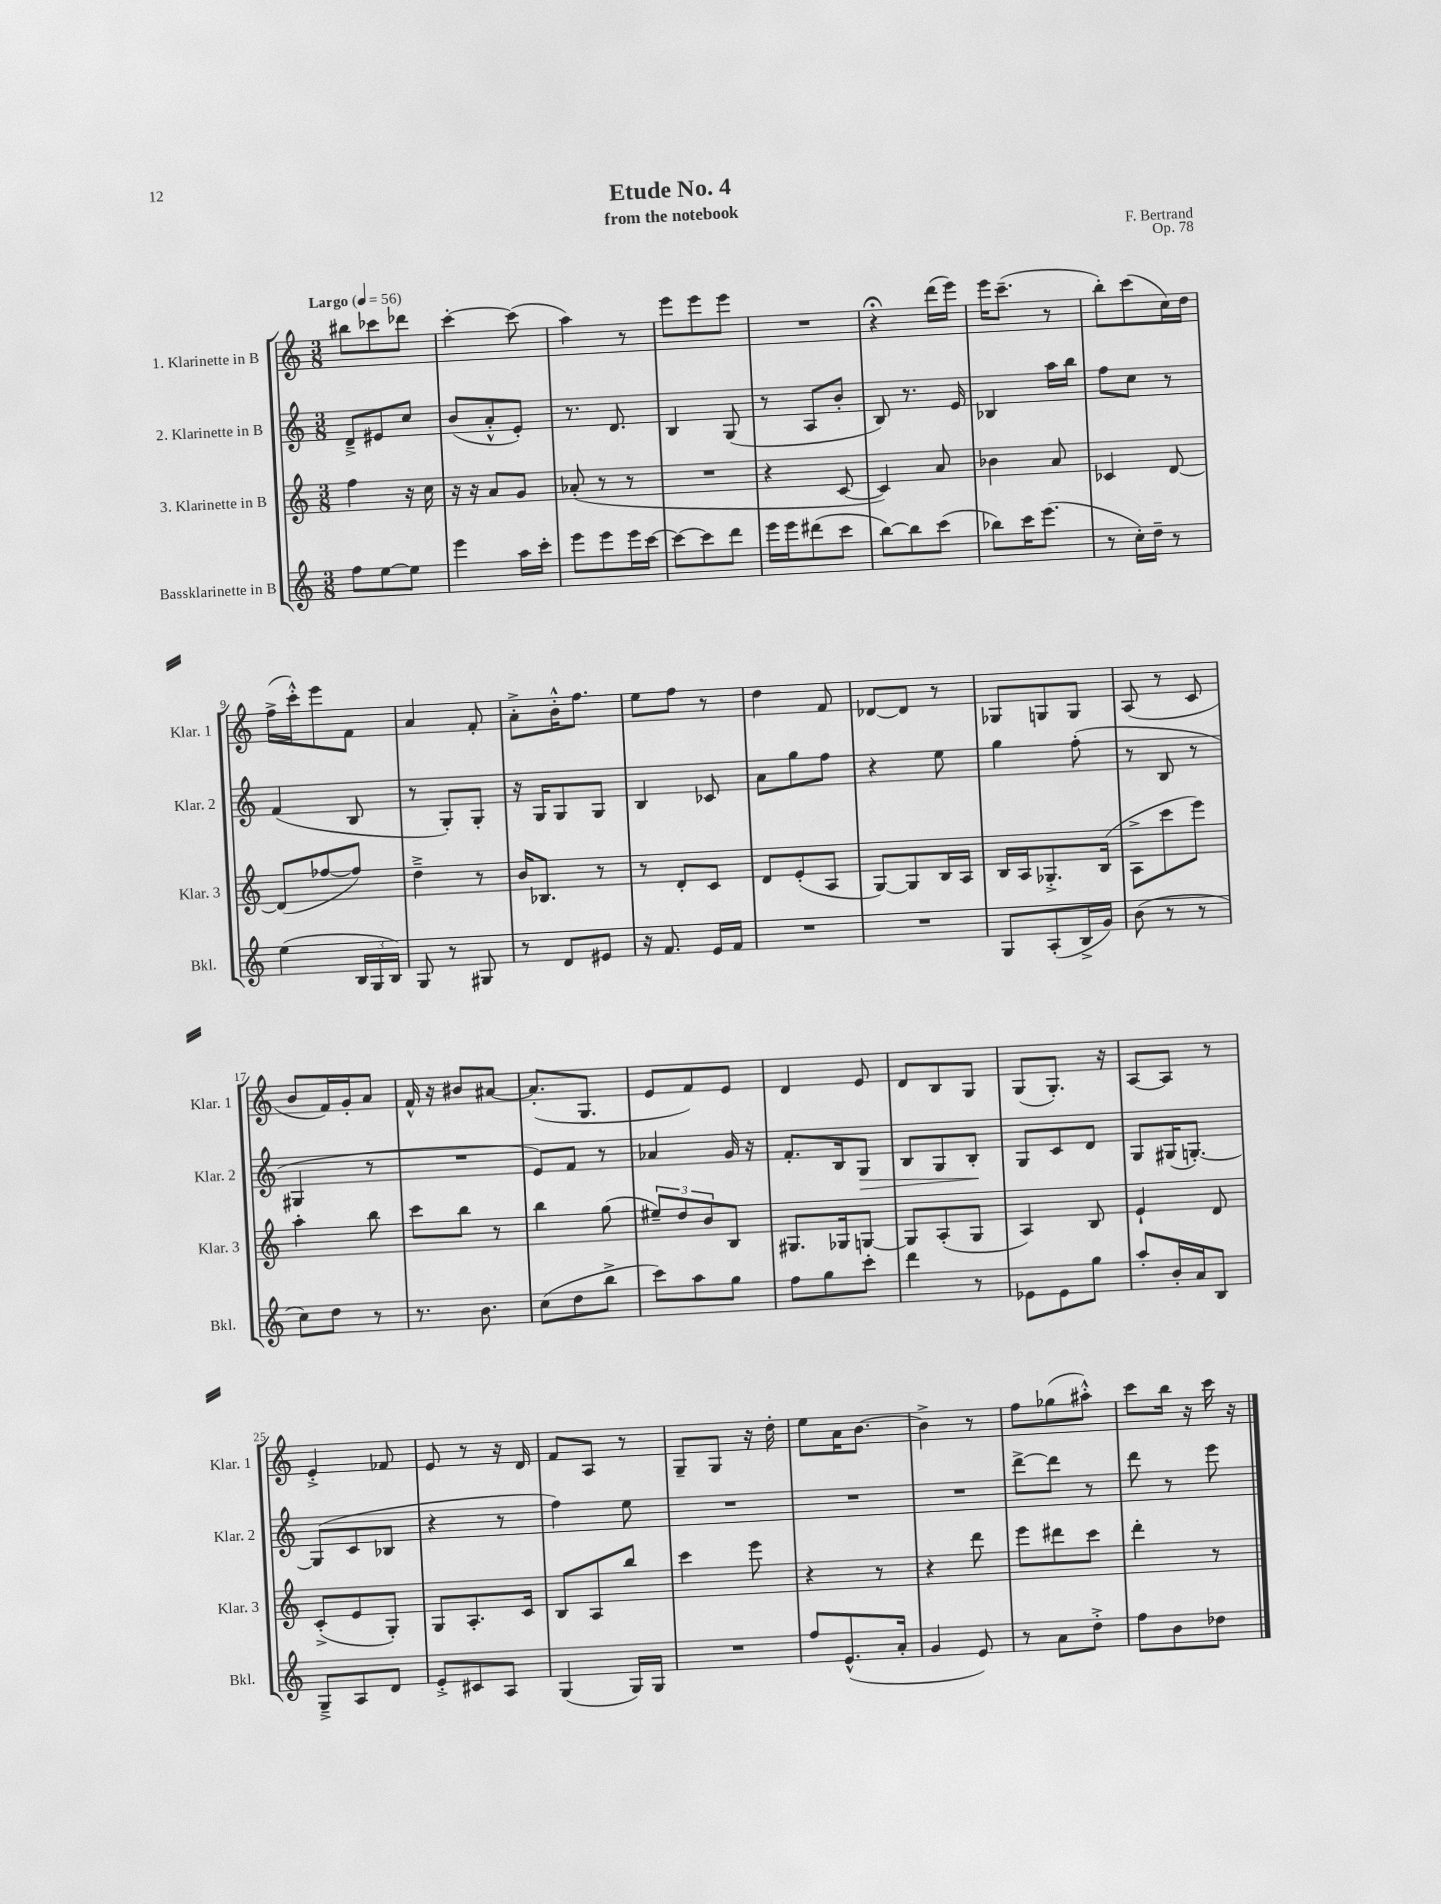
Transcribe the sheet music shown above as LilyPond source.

\header { title = "Etude No. 4" composer = "F. Bertrand" subtitle = "from the notebook" opus = "Op. 78" }
<<
\new StaffGroup <<
\new Staff = "s0" \with { instrumentName = "1. Klarinette in B" shortInstrumentName = "Klar. 1" } {
    \clef treble \key c \major \numericTimeSignature \time 3/8 \tempo "Largo" 4 = 56
    bis''8 ces'''8 des'''8 |
    c'''4~-. c'''8( |
    a''4) r8 |
    e'''8 e'''8 e'''8 |
    R4. |
    r4\fermata d'''16( e'''16) |
    e'''16 c'''8.--( r8 |
    b''8-.) c'''8( c''16) d''16 |
    f''16->( c'''16-.-^) e'''8 f'8 |
    a'4 f'8-. |
    a'8-.-> b'16-.-^ f''8. |
    e''8 f''8 r8 |
    d''4 f'8 |
    des'8~ des'8 r8 |
    ges8 g8 g8 |
    a8( r8 c'8 |
    b'8 f'16) g'16-. a'8 |
    f'16-^ r16 bis'8 ais'8~ |
    ais'8.-.( g8. |
    e'8 f'8) e'8 |
    d'4 e'8 |
    d'8 b8 g8 |
    g8( g8.-.) r16 |
    a8~ a8 r8 |
    e'4-.-> fes'8 |
    e'8 r8 r16 d'16 |
    f'8 a8 r8 |
    g8-- g8 r16 d''16-. |
    e''8 a'16 b'8.~ |
    b'4-> r8 |
    f''8 ges''8( ais''8-.-^) |
    c'''8 b''16 r16 c'''16 r16 \bar "|." |
}
\new Staff = "s1" \with { instrumentName = "2. Klarinette in B" shortInstrumentName = "Klar. 2" } {
    \clef treble \key c \major \numericTimeSignature \time 3/8
    d'8---> eis'8 c''8 |
    b'8( a'8-.-^ e'8-.) |
    r8. d'8. |
    b4 g8( |
    r8 a8 b'8-. |
    b8) r8. e'16 |
    bes4 a''16 b''16 |
    f''8 c''8 r8 |
    f'4( b8 |
    r8 g8-.) g8-. |
    r16 g16 g8 g8 |
    b4 ces'8 |
    a'8 g''8 f''8 |
    r4 e''8 |
    g''4 f''8-.( |
    r8 b8 r8 |
    gis4 r8 |
    R4. |
    e'8) f'8 r8 |
    aes'4 g'16 r16 |
    f'8.-. b16 g8\> |
    b8 g8 b8-.\! |
    g8 c'8 d'8 |
    g8 gis16( g8.~-.) |
    g8( c'8 bes8 |
    r4 r8 |
    f''4) e''8 |
    R4. |
    R4. |
    R4. |
    d'''8~-> d'''8 r8 |
    d'''8 r8 e'''8 \bar "|." |
}
\new Staff = "s2" \with { instrumentName = "3. Klarinette in B" shortInstrumentName = "Klar. 3" } {
    \clef treble \key c \major \numericTimeSignature \time 3/8
    f''4 r16 c''16 |
    r16 r16 a'8 g'8 |
    aes'8-.( r8 r8 |
    R4. |
    r4 c'8~ |
    c'4) a'8 |
    bes'4 a'8 |
    ces'4 d'8~ |
    d'8( fes''8~ fes''8) |
    d''4---> r8 |
    b'16 bes8. r8 |
    r8 d'8-. c'8 |
    d'8 e'8-.( a8 |
    g8~) g8 b16 a16 |
    b16 a16 ges8.-.-> b16( |
    a8-> c'''8 e'''8) |
    a''4-. b''8 |
    c'''8 b''8 r8 |
    b''4 g''8( |
    \tuplet 3/2 { eis''8--) d''8 b'8 } b8 |
    gis8. ges16 g8~ |
    g8 a8-.( g8 |
    a4) b8 |
    e'4-! d'8 |
    c'8-.->( e'8 g8-.) |
    g8 a8.-. c'16 |
    b8 a8 b''8 |
    c'''4 e'''8 |
    r4 r8 |
    r4 d'''8 |
    e'''8 dis'''8 c'''8 |
    d'''4-. r8 \bar "|." |
}
\new Staff = "s3" \with { instrumentName = "Bassklarinette in B" shortInstrumentName = "Bkl." } {
    \clef treble \key c \major \numericTimeSignature \time 3/8
    f''8 e''8~ e''8 |
    e'''4 a''16 c'''16-. |
    e'''8 e'''8 e'''16 c'''16~ |
    c'''8~ c'''8 d'''8 |
    e'''16 e'''16 dis'''8( c'''8 |
    b''8~) b''8 c'''8( |
    bes''8) c'''16 e'''8.( |
    r8 c''16-.) d''16-- r8 |
    e''4( \tuplet 3/2 { b16 g16 b16) } |
    g8 r8 gis8 |
    r8 d'8 eis'8 |
    r16 f'8. e'16 f'16 |
    R4. |
    R4. |
    g8 a8-.( b16-> g'16) |
    b'8( r8 r8 |
    c''8) d''8 r8 |
    r8. b'8. |
    c''8( d''8 b''8-> |
    c'''8) a''8 g''8 |
    f''8 g''8 c'''8-. |
    d'''4 r8 |
    ees'8 ees'8 g''8 |
    a''8-. b'16-. a'16 b8 |
    g8---> a8 d'8 |
    e'8-.-> cis'8 a8 |
    g4( g16) g16 |
    R4. |
    f''8 e'8.-^( a'16-. |
    g'4 e'8) |
    r8 a'8 d''8-.-> |
    f''8 b'8 des''8 \bar "|." |
}
>>
>>
